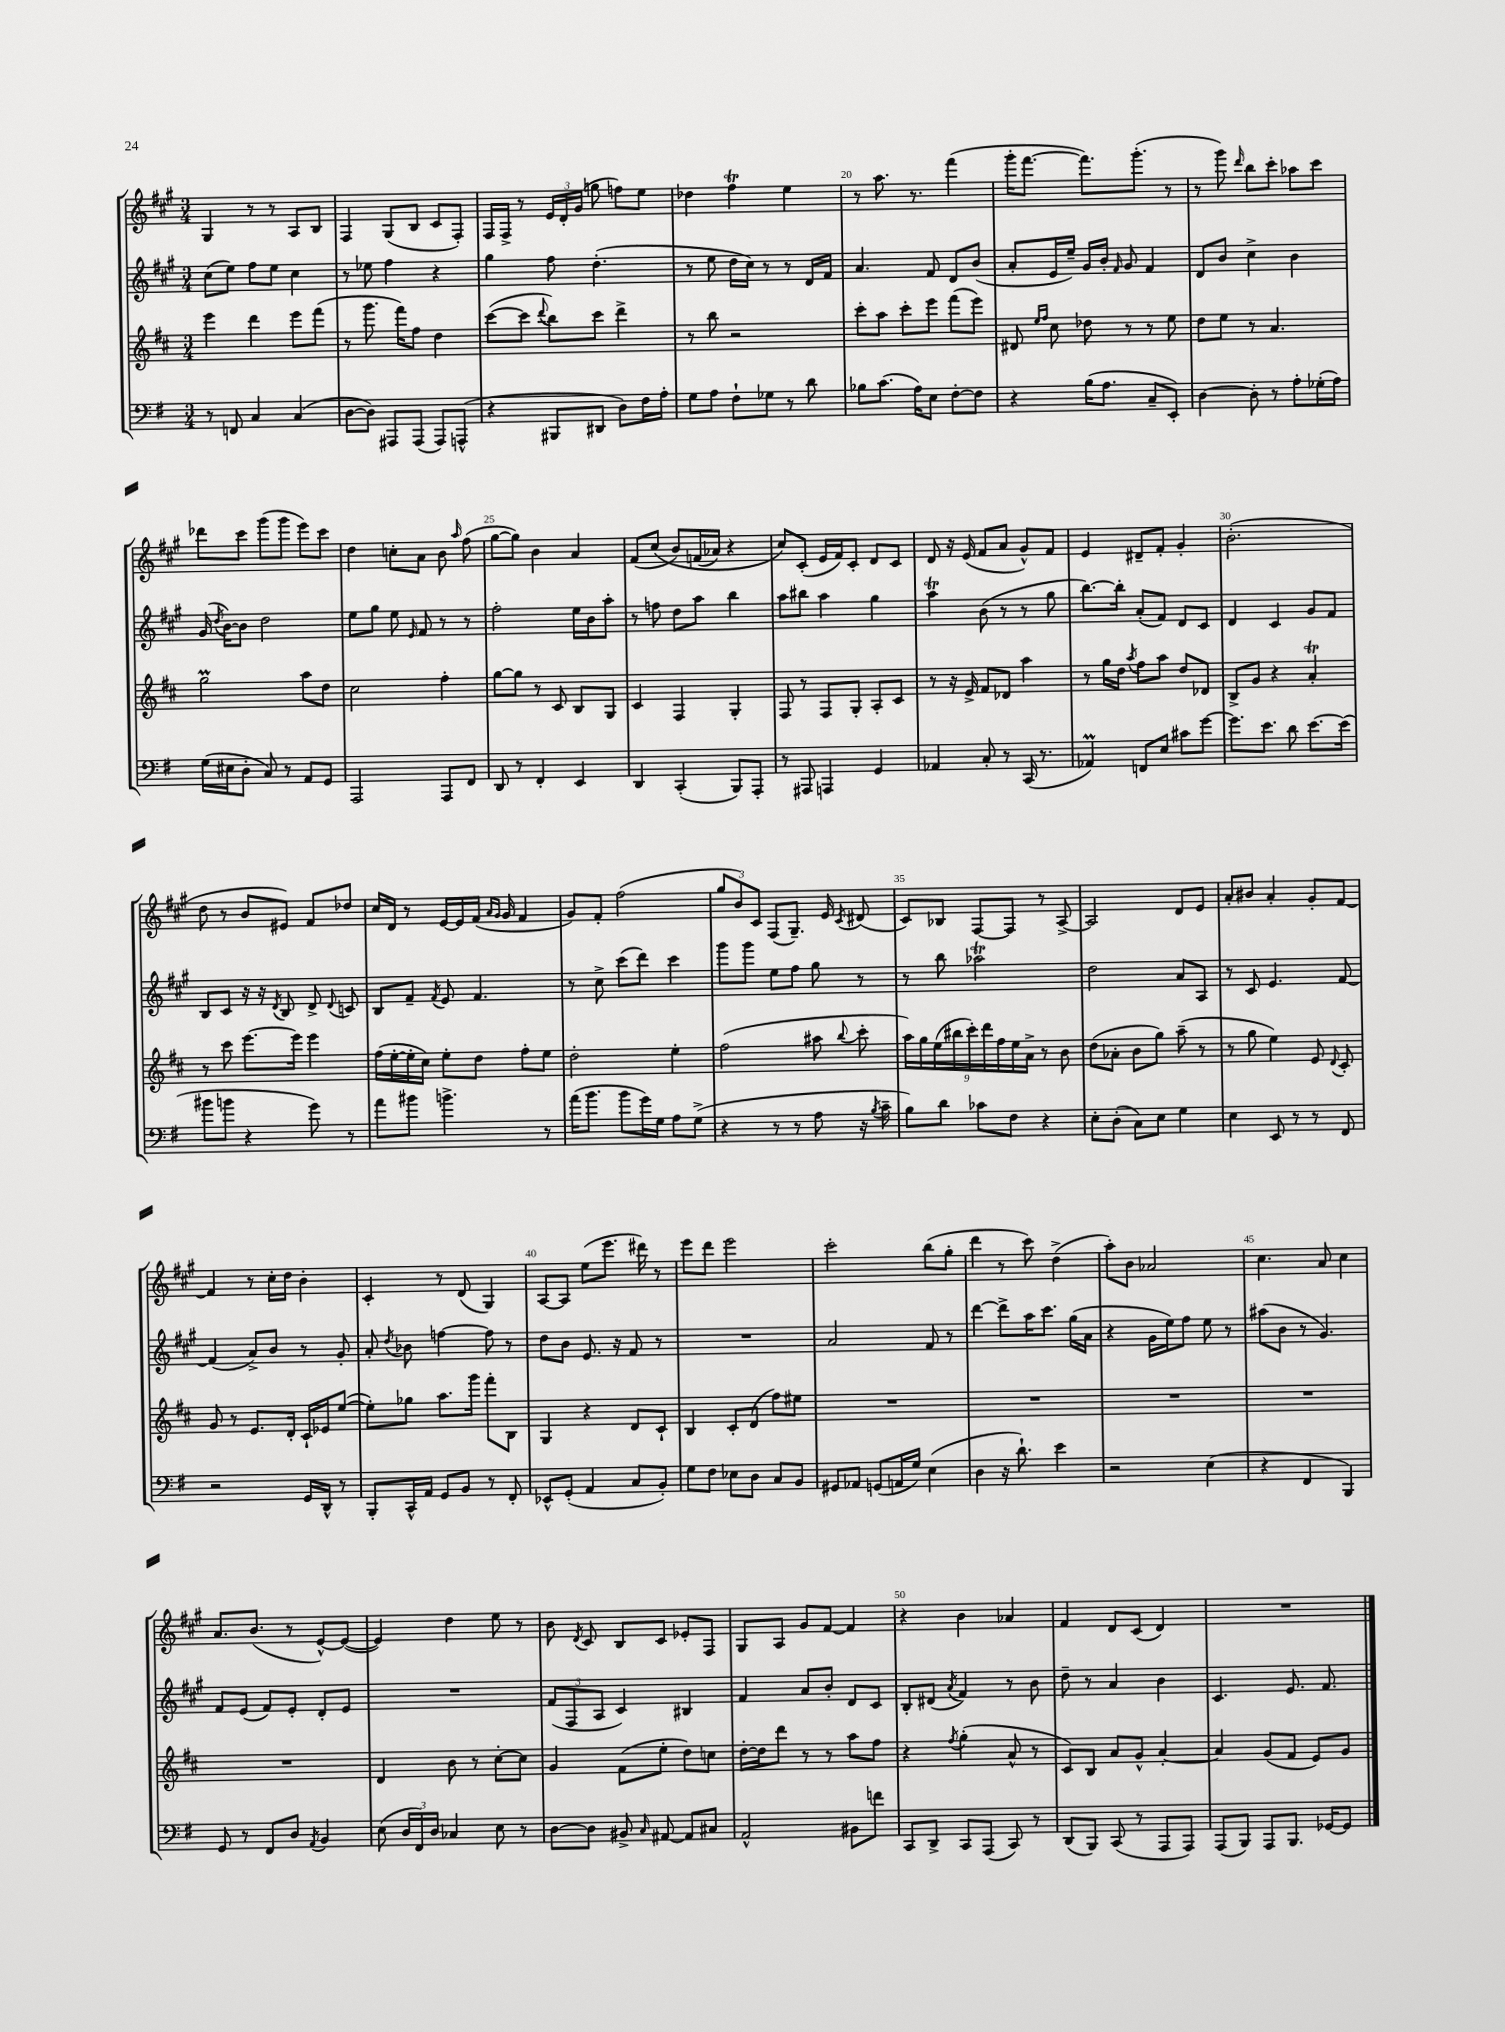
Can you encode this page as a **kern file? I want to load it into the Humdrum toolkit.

**kern	**kern	**kern	**kern
*part4	*part3	*part2	*part1
*staff4	*staff3	*staff2	*staff1
*clefF4	*clefG2	*clefG2	*clefG2
*k[f#]	*k[f#c#]	*k[f#c#g#]	*k[f#c#g#]
*M3/4	*M3/4	*M3/4	*M3/4
=16	=16	=16	=16
8r	4eee\	(8cc#\L	4G#/
8FFn/	.	8ee\J)	.
4C/	4ddd\	8ff#\L	8r
.	.	8ee\J	8r
(4C/	8eee\L	4cc#\	8A/L
.	(8fff#\J	.	8B/J
=17	=17	=17	=17
[8D\L	8r	8r	4F#/
8D\J])	8.ggg\	8ee-X\	.
8AAA#X/L	.	4ff#\	(8G#/L
.	16fff#\KL)	.	.
(8AAA#/J	8ff#\J	.	8B/J
8AAA#/L)	4dd\	4r	8c#/L
(8AAAn^^/J	.	.	8F#'/J)
=18	=18	=18	=18
4r	([8ccc#\L	4gg#\	16F#/LL
.	.	.	16F#^/JJ
.	8ccc#\J]	.	8r
.	8qqddd/	.	.
8BBB#X/L	8bb\L)	8ff#\	24e/LL
.	.	.	24d'/
.	.	.	(24g#/JJ
8DD#X/J	8ccc#\J	(4.dd'\	8ggn\
8D\L)	4ddd^\	.	8ffn\L)
16F#\L	.	.	8ee\J
16A'\JJ	.	.	.
=19	=19	=19	=19
8G\L	8r	8r	4dd-X\
8A\J	8bb\	8ee\	.
8F#`\L	2r	16dd\LL	4ff#T\
.	.	16cc#\JJ)	.
8G-X\J	.	8r	.
8r	.	8r	4ee\
8d\	.	16d/LL	.
.	.	16f#/JJ	.
=20	=20	=20	=20
8B-X\L	8ccc#'\L	4.a/	8r
(8.c\J	8aa\J	.	8.aa\
.	8ccc#'\L	.	.
16A\KL)	.	.	8.r
8E\J	8eee\J	8f#/	.
[8F#'\L	(8fff#\L	8d/L	(4fff#\
8F#\J]	8eee\J)	(8b/J	.
=21	=21	=21	=21
4r	8d#X/	8a'/L	16ggg#'\KL
.	.	.	[8.fff#\J
.	16qqee/LL	.	.
.	16qqff#/JJ	.	.
.	8cc#\	16e/L	.
.	.	16ee~/JJ)	.
(16B\KL	8dd-X\	16g#/LL	8.fff#\L])
8.A\J	.	16b'/JJ	.
.	.	16qqf#/	.
.	8r	8g#/	.
.	.	.	(8.ggg#'\J
8C~/L	8r	4f#/	.
8EE'/J)	8ee\	.	8r
=22	=22	=22	=22
[4D\	8dd\L	8d/L	8r
.	8ee\J	8b/J	8ggg#\)
.	.	.	16qqddd/
8D'\]	8r	4cc#^\	8bb\L
8r	4.a/	.	8ccc#'\J
8A'\L	.	4b\	8aa-X\L
(16G-X'\L	.	.	8ccc#\J
16A\JJ)	.	.	.
!!LO:LB:g=z
=23	=23	=23	=23
(16G\LL	2ggM\	(16g#/	8ddd-X\L
.	.	8qdd/	.
16E#X\J	.	[16b\KL)	.
8D'\J	.	8b\J]	8ccc#\J
8C/)	.	2dd\	(8ggg#\L
8r	.	.	8ggg#\J
8AA/L	8aa\L	.	8eee\L)
8GG/J	8dd\J	.	8ccc#\J
=24	=24	=24	=24
2AAA/	2cc#\	8ee\L	4dd\
.	.	8gg#\J	.
.	.	8ee\	8ccn'\L
.	.	16qqe/	.
.	.	8f#/	8a\J
8AAA/L	4ff#'\	8r	8b\
.	.	.	16qqaa/
8FF#/J	.	8r	(8ff#\
=25	=25	=25	=25
8DD/	[8gg\L	2ff#'\	[8gg#\L
8r	8gg\J]	.	8gg#\J])
4FF#'/	8r	.	4b\
.	8c#/	.	.
4EE/	8B/L	16ee\LL	4a/
.	.	16b\J	.
.	8G/J	8aa'\J	.
=26	=26	=26	=26
4DD/	4c#/	8r	(8f#/L
.	.	8ffn\	(8cc#/J
(4CC'/	4F#/	8dd\L	8b/L)
.	.	8aa\J	(16fn/L
.	.	.	16a-X/JJ)
8BBB/L)	4G'/	4bb\	4r
8AAA'/J	.	.	.
=27	=27	=27	=27
8r	8F#/	8aa\L	8cc#/L)
8AAA#X/	8r	8bb#X\J	(8c#'/J
4AAAn/	8F#/L	4aa\	16e/LL
.	.	.	16f#/J)
.	8G'/J	.	8c#'/J
4GG/	8A'/L	4gg#\	8d/L
.	8c#/J	.	8c#/J
=28	=28	=28	=28
4AA-X/	8r	4aaT\	8d/
.	16r	.	16r
.	16e^/	.	(16e/
8C'/	8f#/L	(8b\	8f#/L
8r	8d-X/J	8r	8a/J
(16CC/	4aa\	8r	8g#^^/L)
8.r	.	.	.
.	.	8gg#\	8f#/J
=29	=29	=29	=29
4AA-XM/)	8r	[8.bb\L)	4e/
.	16gg\LL	.	.
.	16dd\JJ	16bb'\Jk]	.
.	8qaa/	.	.
8FFn/L	8ff#\L	(8a'/L	8d#X~/L
8E/J	8aa\J	8f#/J)	8f#'/J
8c#X\L	8dd/L	8d/L	4g#'/
[8g\J	8d-X/J	8c#/J	.
=30	=30	=30	=30
8.g\L]	8B^/L	4d/	(2.b'\
.	8g/J	.	.
8.e\J	.	.	.
.	4r	4c#/	.
8d\	.	.	.
[8.e\L	4aT'/	8g#/L	.
.	.	8f#/J	.
(16e\Jk]	.	.	.
!!LO:LB:g=z
=31	=31	=31	=31
8b#X\L	8r	8B/L	8dd\
8bn\J	8ccc#\	8c#/J	8r
4r	[8.eee\L	16r	8b/L
.	.	16r	.
.	.	8qd/	.
.	.	8B/	8e#X/J)
.	16eee\Jk]	.	.
8g\)	4eee\	8d^/	8f#/L
.	.	8qqd/	.
8r	.	8cn/	8dd-X/J
=32	=32	=32	=32
8a\L	(16ff#\LL	8B/L	16cc#/LL
.	[16ee'\	.	16d/JJ
8b#X\J	16ee'\]	8f#~/J	8r
.	16cc#\JJ)	.	.
.	.	8qf#/	.
4.bn^\	8ee'\L	8e/	[16e/LL
.	.	.	16e/]
.	8dd\J	4.f#/	(16f#/JJ
.	.	.	16qqa/LL
.	.	.	16qqg#/JJ
.	.	.	16g#/
.	8ff#'\L	.	4f#/
8r	8ee\J	.	.
=33	=33	=33	=33
(16a\KL	2dd'\	8r	8g#/L)
8.b\J	.	.	.
.	.	8cc#^\	8f#'/J
8b\L	.	(8ccc#\L	(2ff#\
16g\L)	.	8ddd\J)	.
16G\JJ	.	.	.
8A\L	4ee'\	4ccc#\	.
(8G^\J	.	.	.
=34	=34	=34	=34
4r	(2ff#\	8ggg#\L	12gg#/L
.	.	.	12b/)
.	.	8ggg#\J	.
.	.	.	12c#/J
8r	.	8ee\L	(8F#/L
8r	.	8ff#\J	8.G#~/J)
8A\	8aa#X\	8gg#\	.
.	.	.	16e/
.	8qqbb/	.	8qc#/
16r	8ccc#'\	8r	(8d#X/
8qB/	.	.	.
16c~\	.	.	.
=35	=35	=35	=35
8B\L)	18aa\LL)	8r	8c#/L)
.	18gg\	.	.
.	(18ee\	.	.
8d\J	.	8bb\	8B-X/J
.	18bb#X\	.	.
.	18ccc#'\)	.	.
8c-X\L	.	2aa-XT\	[8F#/L
.	18ddd\	.	.
.	18ff#\	.	.
8F#\J	.	.	8F#/J]
.	18ee\	.	.
.	18a^\JJ	.	.
4r	8r	.	8r
.	8b\	.	[8A^/
=36	=36	=36	=36
8E'\L	(8dd\L	2dd\	2A/]
(8D'\J	8a-X'\J	.	.
8C\L)	8b\L	.	.
8E\J	8gg\J)	.	.
4G\	(8aa~\	8a/L	8d/L
.	8r	8A/J	8e/J
=37	=37	=37	=37
4E\	8r	8r	8a'/L
.	8gg\	8c#/	8b#X/J
8EE/	4ee\)	4.e/	4a'/
8r	.	.	.
8r	8e/	.	8g#'/L
.	8qqd/	.	.
8FF#/	8c#'/	[8f#/	[8f#/J
!!LO:LB:g=z
=38	=38	=38	=38
2r	8g/	(4f#/]	4f#/]
.	8r	.	.
.	8.e/L	8a^/L)	8r
.	.	8b/J	16cc#'\LL
.	16d'/Jk	.	16dd\JJ
16GG/LL	16c#`/LL	8r	4b'\
16DD^^/JJ	16e-X/J	.	.
8r	([8ee/J	8g#'/	.
=39	=39	=39	=39
8BBB'/L	8ee'\L])	8a'/	4c#'/
.	.	8qdd/	.
16CC^^/L	8gg-X\J	8b-X\	.
16AA/JJ	.	.	.
8GG/L	8.aa\L	[4ffn\	8r
8BB/J	.	.	(8d/
.	16ggg\Jk	.	.
8r	8fff#'\L	8ff\]	4G#/)
8FF#'/	8B\J	8r	.
=40	=40	=40	=40
8EE-X^^/L	4G/	8dd\L	[8A/L
(8GG'/J	.	8b\J	8A/J]
4AA/	4r	8.e/	(8ee\L
.	.	.	8.eee\J
.	.	16r	.
8C/L	8d/L	8f#/	.
.	.	.	16ddd#X\)
8BB'/J)	8c#`/J	8r	8r
=41	=41	=41	=41
8G\L	4B/	2.r	8eee\L
8F#\J	.	.	8ddd\J
8E-X\L	8c#'/L	.	2eee\
8D\J	(8d/J	.	.
8C/L	8ff#\L)	.	.
8BB/J	8ee#X\J	.	.
=42	=42	=42	=42
8GG#X/L	2.r	2a/	2ccc#'\
8AA-X/J	.	.	.
(8GGn/L	.	.	.
16AAn/L	.	.	.
16G/JJ)	.	.	.
(4E\	.	8f#/	(8bb\L
.	.	8r	8gg#'\J
=43	=43	=43	=43
4D\	2.r	[4ddd\	4ddd\
16r	.	8ddd^\L]	8r
8.d`\)	.	.	.
.	.	16aa\K	8ccc#\)
.	.	8.ccc#\J	.
4e\	.	.	(4dd^\
.	.	(16gg#\LL	.
.	.	16a\JJ	.
=44	=44	=44	=44
2r	2.r	4r	8aa'\L)
.	.	.	8b\J
.	.	16g#\LL	2a-X/
.	.	16ee\J)	.
.	.	8ff#\J	.
(4E\	.	8ee\	.
.	.	8r	.
=45	=45	=45	=45
4r	2.r	(8aa#X\L	4.cc#\
.	.	8b\J	.
4FF#/	.	8r	.
.	.	4.g#/)	8a/
4BBB/)	.	.	4cc#\
!!LO:LB:g=z
=46	=46	=46	=46
8GG/	2.r	8f#/L	8.a/L
8r	.	(8e/J	.
.	.	.	(8.b/J
8FF#/L	.	8f#/L)	.
8D/J	.	8e'/J	8r
8qAA/	.	.	.
4BB/	.	8d'/L	[8e^^/L)
.	.	8e/J	(8e/J_
=47	=47	=47	=47
(8E\	4d/	2.r	4e/])
24D/LL	.	.	.
24FF#/)	.	.	.
24D/JJ	.	.	.
4C-X/	8b\	.	4dd\
.	8r	.	.
8E\	[8cc#'\L	.	8ee\
8r	8cc#\J]	.	8r
=48	=48	=48	=48
[8D\L	4g/	(12f#/L	8b\
.	.	12F#/	.
.	.	.	8qd/
8D\J]	.	.	8c#/
.	.	12A/J	.
8BB#X^/	(8f#\L	4c#/)	8B/L
16qqC/	.	.	.
[8AA#X/	8ee'\J	.	8c#/J
8AA#/L]	8dd\L)	4B#X/	8e-X'/L
8C#X/J	8ccn\J	.	8F#/J
=49	=49	=49	=49
2AA^^/	[16dd'\LL	4f#/	8G#/L
.	16dd\J]	.	.
.	8ddd\J	.	8A/J
.	8r	8a/L	8g#/L
.	8r	8b'/J	[8f#/J
8BB#X\L	8aa\L	8d/L	4f#/]
8fn\J	8ff#\J	8c#/J	.
=50	=50	=50	=50
8CC/L	4r	8B'/L	4r
8DD^/J	.	(8d#X/J	.
.	8qff#/	8qa/	.
8CC/L	(4gg'\	4f#/)	4b\
(8AAA/J	.	.	.
8CC/)	8a^^/	8r	4a-X/
8r	8r	8b\	.
=51	=51	=51	=51
(8DD/L	8c#/L)	8dd~\	4f#/
8BBB/J)	8B/J	8r	.
(8CC/	8a/L	4a/	8d/L
8r	8g^^/J	.	(8c#/J
8AAA/L	[4a'/	4b\	4d/)
8AAA/J)	.	.	.
=52	=52	=52	=52
(8AAA/L	4a/]	4.c#/	2.r
8BBB/J)	.	.	.
8AAA/L	(8g/L	.	.
8.BBB/J	8f#/J	8.e/	.
.	8e/L)	.	.
[16GG-X/KL	.	8.f#/	.
8GG-/J]	8g/J	.	.
==	==	==	==
*-	*-	*-	*-
